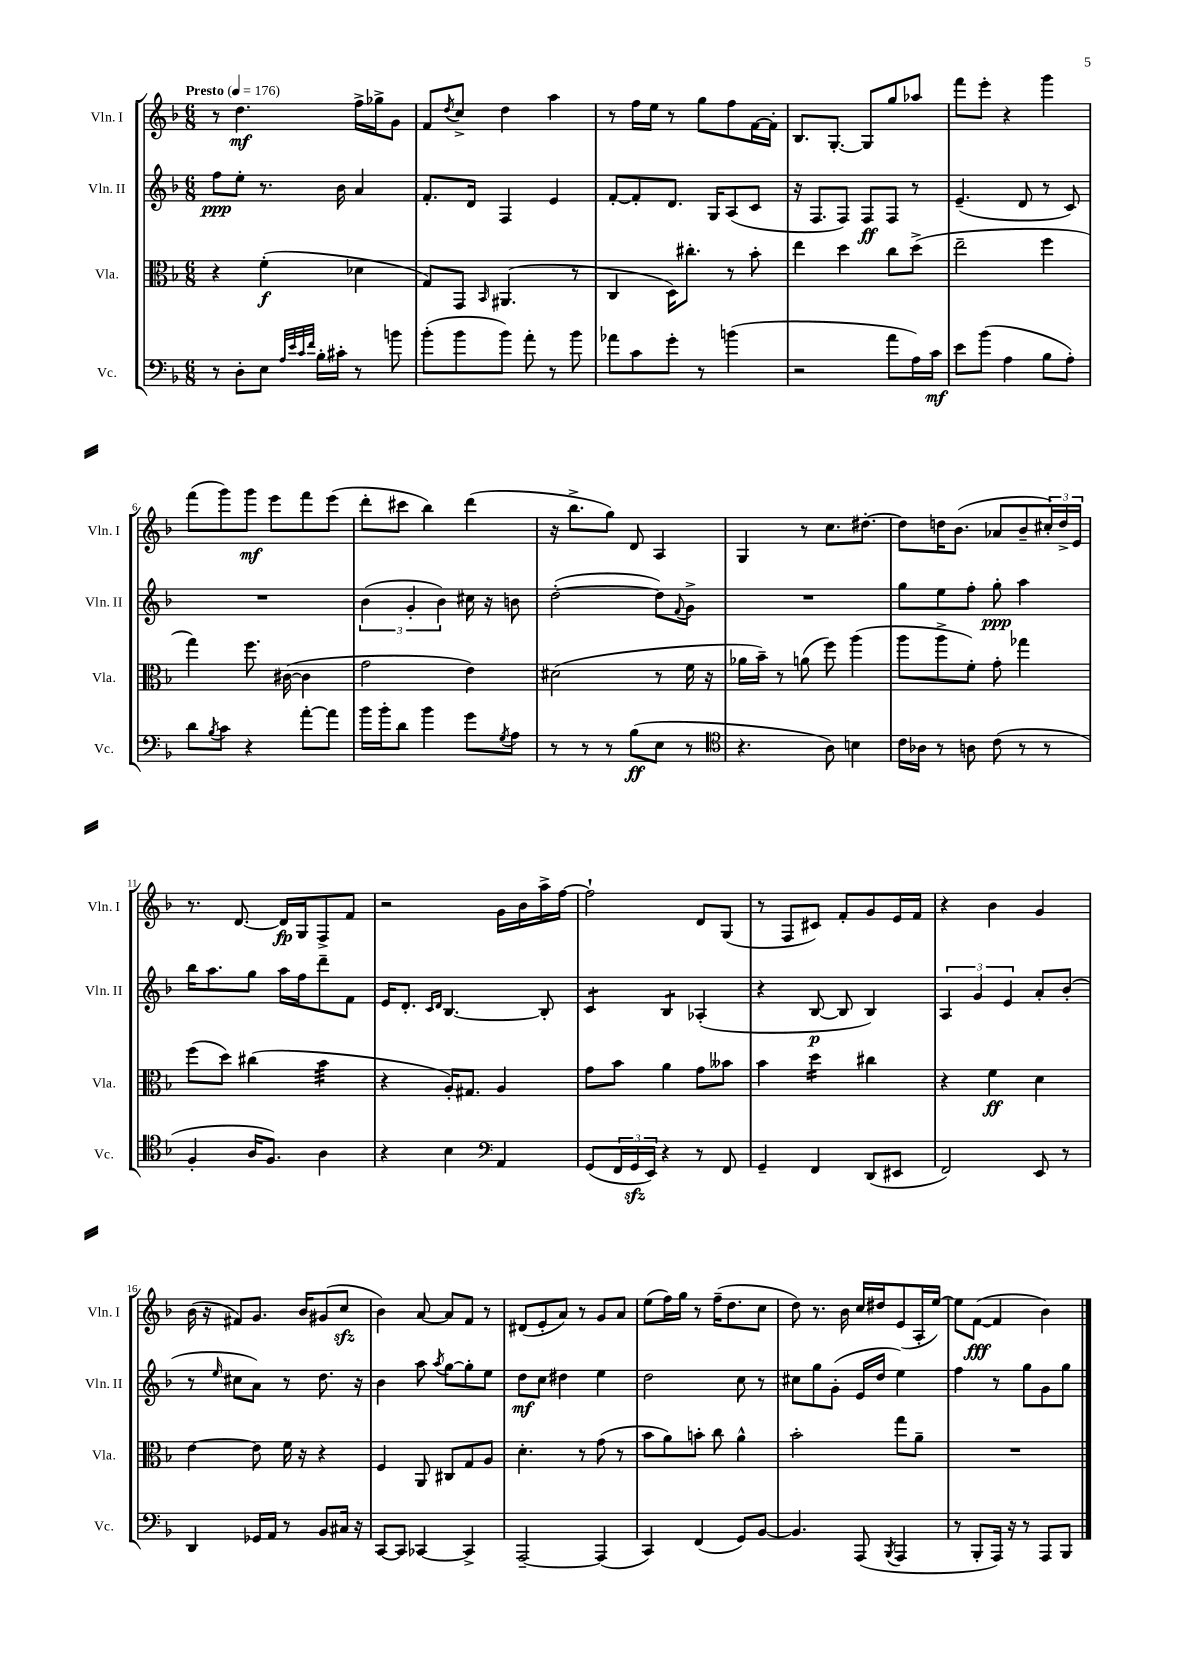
<<
\new StaffGroup <<
\new Staff = "s0" \with { instrumentName = "Vln. I" shortInstrumentName = "Vln. I" } {
    \clef treble \key f \major \numericTimeSignature \time 6/8 \tempo "Presto" 4 = 176
    r8 d''4.\mf f''16-> ges''16-> g'8 |
    f'8 \acciaccatura { d''8 } c''8-> d''4 a''4 |
    r8 f''16 e''16 r8 g''8 f''8 f'16~ f'16-. |
    bes8. g8.~-. g8 g''8 aes''8 |
    f'''8 e'''8-. r4 g'''4 |
    f'''8( g'''8) g'''8\mf e'''8 f'''8 e'''8( |
    d'''8-. cis'''8 bes''4) d'''4( |
    r16 bes''8.-> g''8) d'8 a4 |
    g4 r8 c''8. dis''8.~-. |
    dis''8 d''16 bes'8.( aes'8 bes'8-- \tuplet 3/2 { cis''16-.) d''16-> e'16 } |
    r8. d'8.~ d'16\fp g16 f8-> f'8 |
    r2 g'16 bes'16 a''16-> f''16~ |
    f''2-! d'8 g8( |
    r8 f8 cis'8) f'8-. g'8 e'16 f'16 |
    r4 bes'4 g'4 |
    bes'16( r16 fis'8) g'8. bes'16 gis'8( c''8\sfz |
    bes'4) a'8~ a'8 f'8 r8 |
    dis'8( e'8-. a'8) r8 g'8 a'8 |
    e''8( f''16) g''16 r8 f''16--( d''8. c''8 |
    d''8) r8. bes'16 c''16 dis''16 e'8( a16-. e''16~) |
    e''8 f'8~\fff( f'4 bes'4) \bar "|." |
}
\new Staff = "s1" \with { instrumentName = "Vln. II" shortInstrumentName = "Vln. II" } {
    \clef treble \key f \major \numericTimeSignature \time 6/8
    f''8\ppp e''8-. r8. bes'16 a'4 |
    f'8.-. d'16 f4 e'4 |
    f'8~-. f'8-. d'8. g16 a8( c'8 |
    r16 f8. f8) f8\ff f8 r8 |
    e'4.--( d'8 r8 c'8) |
    R2. |
    \tuplet 3/2 { bes'4( g'4-. bes'4) } cis''16 r16 b'8 |
    d''2~-.( d''8) \appoggiatura { f'8 } g'8-> |
    R2. |
    g''8 e''8 f''8-. g''8-.\ppp a''4 |
    bes''16 a''8. g''8 a''16 f''16 d'''8-- f'8 |
    e'16 d'8.-. \grace { c'16 d'16 } bes4.~ bes8-. |
    c'4:8 bes4:8 aes4-.( |
    r4 bes8~\p bes8 bes4) |
    \tuplet 3/2 { a4 g'4 e'4 } a'8-. bes'8-.( |
    r8 \grace { e''16 } cis''8 a'8) r8 d''8. r16 |
    bes'4 a''8 \acciaccatura { a''8 } g''8~ g''8-. e''8 |
    d''8\mf c''8 dis''4 e''4 |
    d''2 c''8 r8 |
    cis''8 g''8 g'8-.( e'16 d''16 e''4) |
    f''4 r8 g''8 g'8 g''8 \bar "|." |
}
\new Staff = "s2" \with { instrumentName = "Vla." shortInstrumentName = "Vla." } {
    \clef alto \key f \major \numericTimeSignature \time 6/8
    r4 f'4-.\f( des'4 |
    g8) g,8 \grace { bes,16 } ais,4.( r8 |
    c4 d16) cis''8.-. r8 bes'8-. |
    e''4 d''4 c''8 d''8->( |
    e''2-- f''4 |
    g''4) f''8. cis'16~( cis'4 |
    g'2 e'4) |
    dis'2( r8 f'16 r16 |
    aes'16 bes'16--) r8 a'8( f''8) a''4( |
    a''8 a''8-> f'8-.) g'8-. ges''4 |
    f''8( d''8) cis''4( bes'4:32 |
    r4 a16-.) gis8. a4 |
    g'8 bes'8 a'4 g'8 beses'8 |
    bes'4 d''4:16 cis''4 |
    r4 f'4\ff d'4 |
    e'4~ e'8 f'16 r16 r4 |
    f4 a,8 cis8 g8 a8 |
    d'4.-. r8 g'8( r8 |
    bes'8 a'8) b'8-. c''8 a'4-^ |
    bes'2-. g''8 a'8-- |
    R2. \bar "|." |
}
\new Staff = "s3" \with { instrumentName = "Vc." shortInstrumentName = "Vc." } {
    \clef bass \key f \major \numericTimeSignature \time 6/8
    r8 d8-. e8 \grace { a32 e'32 c'32 f'32 } bes16-. cis'16-. r8 b'8 |
    bes'8-.( bes'8 bes'8) a'8-. r8 bes'8 |
    aes'8 c'8 g'8-. r8 b'4( |
    r2 a'8 a16) c'16\mf |
    e'8 bes'8( a4 bes8 a8-.) |
    d'8 \acciaccatura { bes8 } c'8 r4 a'8~-. a'8 |
    bes'16 bes'16-. d'8 bes'4 g'8 \acciaccatura { g8 } a8 |
    r8 r8 r8 bes8\ff( e8 r8 |
    \clef tenor r4. a8) b4 |
    c'16 aes16 r8 a8 c'8( r8 r8 |
    f4-. a16 f8.) a4 |
    r4 bes4 \clef bass a,4 |
    g,8( \tuplet 3/2 { f,16 g,16\sfz e,16) } r4 r8 f,8 |
    g,4-- f,4 d,8( eis,8 |
    f,2) e,8 r8 |
    d,4 ges,16 a,16 r8 bes,8 cis16 r16 |
    c,8~ c,8 ces,4~ ces,4-> |
    a,,2~-- a,,4( |
    c,4) f,4( g,8) bes,8~ |
    bes,4. a,,8( \acciaccatura { bes,,8 } a,,4 |
    r8 bes,,8-. a,,16) r16 r8 a,,8 bes,,8 \bar "|." |
}
>>
>>
